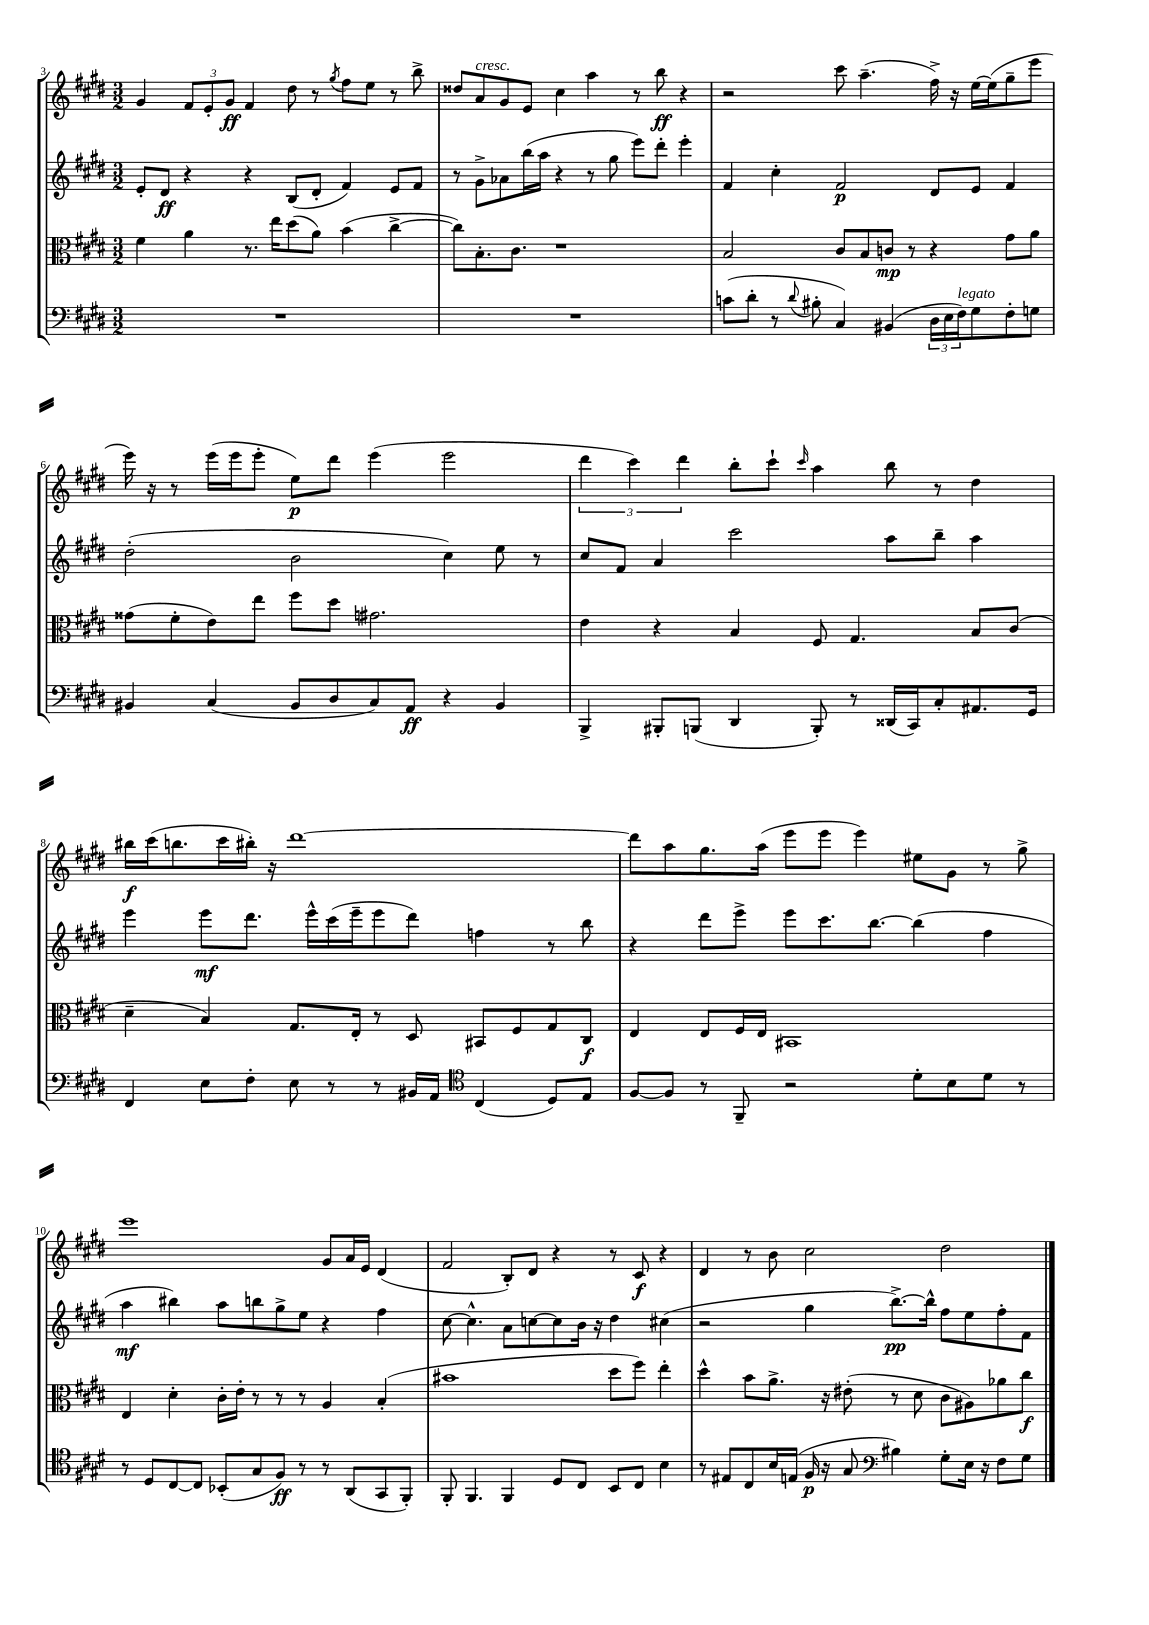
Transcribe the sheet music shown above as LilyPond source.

<<
\new StaffGroup <<
\new Staff = "s0" {
    \clef treble \key e \major \numericTimeSignature \time 3/2
    gis'4 \tuplet 3/2 { fis'8 e'8-. gis'8\ff } fis'4 dis''8 r8 \acciaccatura { gis''8 } fis''8 e''8 r8 b''8-> |
    disis''8 a'8^\markup { \italic "cresc." } gis'8 e'8 cis''4 a''4 r8 b''8\ff r4 |
    r2 cis'''8 a''4.--( fis''16->) r16 e''16~ e''16( gis''8-- e'''8 |
    e'''16) r16 r8 e'''16( e'''16 e'''8-. e''8\p) dis'''8 e'''4( e'''2 |
    \tuplet 3/2 { dis'''4 cis'''4) dis'''4 } b''8-. cis'''8-! \grace { cis'''16 } a''4 b''8 r8 dis''4 |
    bis''16\f cis'''16( b''8. cis'''16 bis''16-.) r16 dis'''1~ |
    dis'''8 a''8 gis''8. a''16( e'''8 e'''8 e'''4) eis''8 gis'8 r8 gis''8-> |
    e'''1 gis'8 a'16 e'16 dis'4( |
    fis'2 b8-.) dis'8 r4 r8 cis'8\f r4 |
    dis'4 r8 b'8 cis''2 dis''2 \bar "|." |
}
\new Staff = "s1" {
    \clef treble \key e \major \numericTimeSignature \time 3/2
    e'8-. dis'8\ff r4 r4 b8( dis'8-. fis'4) e'8 fis'8 |
    r8 gis'8-> aes'8 b''16( a''16 r4 r8 gis''8 e'''8) dis'''8-. e'''4-. |
    fis'4 cis''4-. fis'2\p dis'8 e'8 fis'4 |
    dis''2-.( b'2 cis''4) e''8 r8 |
    cis''8 fis'8 a'4 cis'''2 a''8 b''8-- a''4 |
    e'''4 e'''8\mf dis'''8. e'''16-^ cis'''16( e'''16-- e'''8 dis'''8) f''4 r8 b''8 |
    r4 dis'''8 e'''8-> e'''8 cis'''8. b''8.~ b''4( fis''4 |
    a''4\mf bis''4) a''8 b''8 gis''8-> e''8 r4 fis''4 |
    cis''8~ cis''4.-^ a'8 c''8~ c''8 b'16 r16 dis''4 cis''4( |
    r2 gis''4 b''8.~->\pp) b''16-^ fis''8 e''8 fis''8-. fis'8 \bar "|." |
}
\new Staff = "s2" {
    \clef alto \key e \major \numericTimeSignature \time 3/2
    fis'4 a'4 r8. e''16 dis''8( a'8) b'4( cis''4~-> |
    cis''8) b8.-. cis'8. r1 |
    b2 cis'8 b8 c'8\mp r8 r4 gis'8 a'8 |
    gisis'8( fis'8-. e'8) e''8 fis''8 dis''8 gis'2. |
    e'4 r4 b4 fis8 gis4. b8 cis'8( |
    dis'4-- b4) gis8. e16-. r8 dis8 bis,8 fis8 gis8 cis8\f |
    e4 e8 fis16 e16 bis,1 |
    e4 dis'4-. cis'16-. e'16-. r8 r8 r8 a4 b4-.( |
    bis'1 dis''8 fis''8) e''4-. |
    dis''4-^ b'8 a'8.-> r16 eis'8-.( r8 dis'8 cis'8 ais8) aes'8 cis''8\f \bar "|." |
}
\new Staff = "s3" {
    \clef bass \key e \major \numericTimeSignature \time 3/2
    R1. |
    R1. |
    c'8( dis'8-. r8 \appoggiatura { dis'8 } bis8-. cis4) bis,4( \tuplet 3/2 { dis16 e16 fis16^\markup { \italic "legato" }) } gis8 fis8-. g8 |
    bis,4 cis4( bis,8 dis8 cis8) a,8\ff r4 bis,4 |
    b,,4-> bis,,8-. b,,8( dis,4 b,,8-.) r8 disis,16( cis,16) cis8-. ais,8. gis,16 |
    fis,4 e8 fis8-. e8 r8 r8 bis,16 a,16 \clef tenor cis4( dis8) e8 |
    fis8~ fis8 r8 fis,8-- r2 dis'8-. b8 dis'8 r8 |
    r8 dis8 cis8~ cis8 bes,8-.( gis8 fis8\ff) r8 r8 a,8( gis,8 fis,8-.) |
    fis,8-. fis,4. fis,4 dis8 cis8 b,8 cis8 b4 |
    r8 eis8 cis8 b16 e16( fis16\p r16 gis8 \clef bass bis4) gis8-. e16 r16 fis8 gis8 \bar "|." |
}
>>
>>
\layout { \context { \Score currentBarNumber = #3 } }
